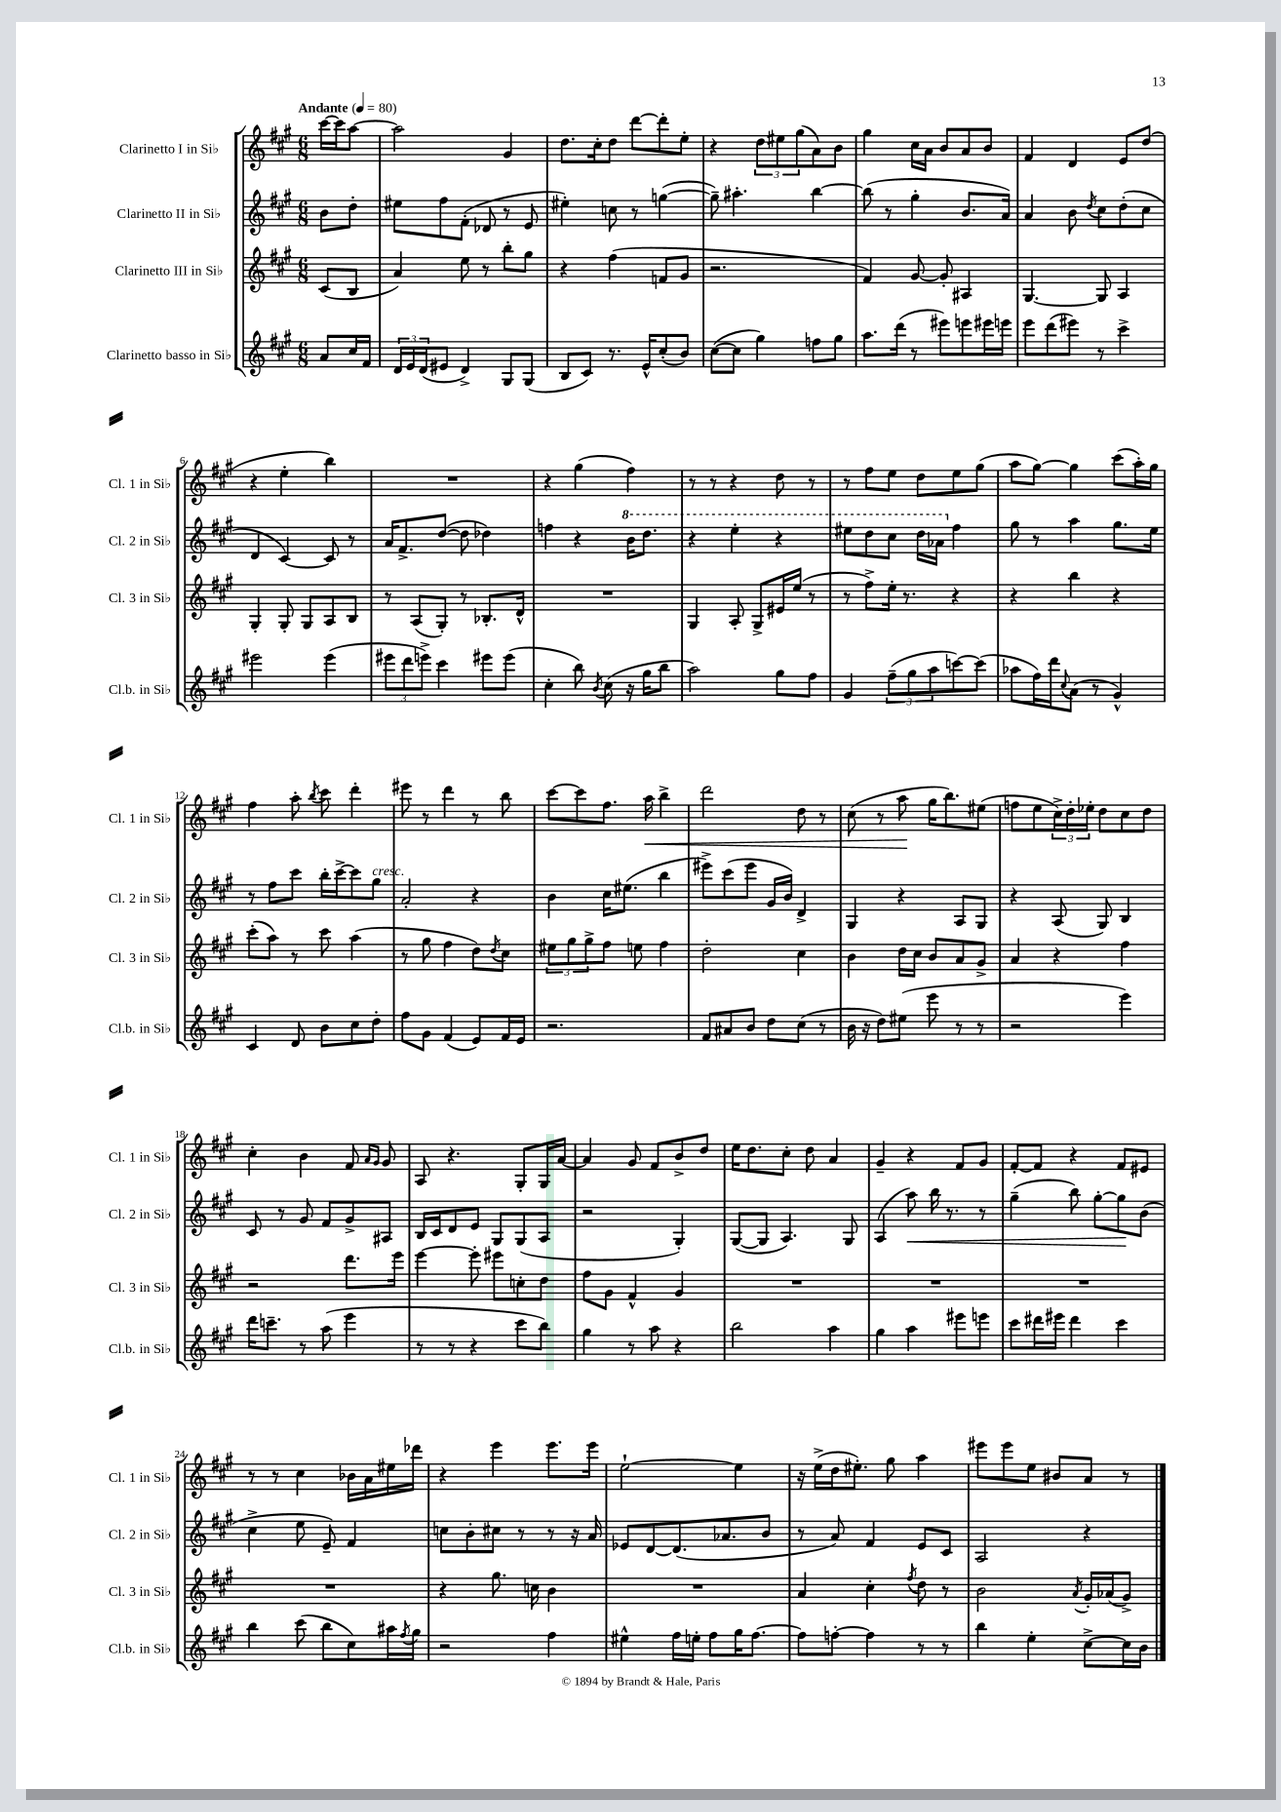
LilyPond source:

<<
\new StaffGroup <<
\new Staff = "s0" \with { instrumentName = "Clarinetto I in Sib" shortInstrumentName = "Cl. 1 in Sib" } {
    \clef treble \key a \major \numericTimeSignature \time 6/8 \partial 4 \tempo "Andante" 4 = 80
    cis'''16~ cis'''16 a''8~ |
    a''2 gis'4 |
    d''8. cis''16-. d''8 d'''8~ d'''8-. e''8-. |
    r4 \tuplet 3/2 { d''8 eis''8 gis''8( } a'8) b'8 |
    gis''4 cis''16 a'16 b'8 a'8 b'8 |
    fis'4 d'4 e'8 d''8( |
    r4 e''4-. b''4) |
    R2. |
    r4 gis''4( fis''4) |
    r8 r8 r4 d''8 r8 |
    r8 fis''8 e''8 d''8 e''8 gis''8( |
    a''8 gis''8~) gis''4 cis'''8( a''16-.) gis''16 |
    fis''4 a''8-. \acciaccatura { b''8 } cis'''8 d'''4-. |
    eis'''8 r8 d'''4 r8 b''8 |
    cis'''8~ cis'''8 fis''8. a''16\< b''4-> |
    d'''2 d''8 r8 |
    cis''8( r8 a''8\! gis''16 b''8.) eis''8( |
    f''8 e''8 \tuplet 3/2 { cis''16->) d''16-. ees''16-. } d''8 cis''8 d''8 |
    cis''4-. b'4 fis'8 \grace { a'16 gis'16 } gis'8 |
    a8 r4. gis8-. gis16 a'16~ |
    a'4 gis'8 fis'8 b'8-> d''8 |
    e''16 d''8. cis''8-. d''8 a'4 |
    gis'4-- r4 fis'8 gis'8 |
    fis'8~-. fis'8 r4 fis'8 eis'8 |
    r8 r8 cis''4 bes'16 a'16 eis''16 des'''16 |
    r4 e'''4 e'''8. e'''16 |
    e''2~-! e''4 |
    r16 e''16->( d''16 eis''8.-.) gis''8 a''4 |
    eis'''8 eis'''8 e''8 bis'8 a'8 r8 \bar "|." |
}
\new Staff = "s1" \with { instrumentName = "Clarinetto II in Sib" shortInstrumentName = "Cl. 2 in Sib" } {
    \clef treble \key a \major \numericTimeSignature \time 6/8 \partial 4
    b'8 d''8-. |
    eis''8 fis''8 fis'8-.( des'8 r8 e'8 |
    eis''4-.) c''8 r8 g''4~( |
    g''8--) ais''4.-. b''4~ |
    b''8( r8 gis''4-. b'8. a'16) |
    a'4 b'8 \acciaccatura { d''8 } cis''8 d''8-.( cis''8 |
    d'4 cis'4~) cis'8 r8 |
    a'16 fis'8.-> d''8~( d''8 des''4) |
    f''4 r4 \ottava #1 b''16 d'''8. |
    r4 e'''4-. r4 |
    eis'''8 d'''8 cis'''8 d'''16 aes''16 \ottava #0 fis''4 |
    gis''8 r8 a''4 gis''8. e''16 |
    r8 fis''8 cis'''8 b''16-. cis'''16~-> cis'''8 gis''8^\markup { \italic "cresc." } |
    a'2-. r4 |
    b'4 cis''16 eis''8.( b''4 |
    eis'''8->) cis'''8( eis'''8 gis'16 b'16) d'4-> |
    gis4 r4 a8 gis8 |
    r4 a8( gis8) b4 |
    cis'8 r8 gis'8 fis'8 gis'8-> ais8 |
    b16 cis'16 d'8 e'8 gis8 gis8( a8 |
    r2 gis4-.) |
    gis8~( gis8 a4.) gis8 |
    a4( a''8\<) b''16 r8. r8 |
    gis''4--( b''8) gis''8~-. gis''8\! b'8( |
    cis''4-> e''8 e'8--) fis'4 |
    c''8 b'8-. cis''8 r8 r8 r16 a'16 |
    ees'8 d'8~ d'8.( aes'8. b'8 |
    r8 a'8) fis'4 e'8 cis'8 |
    a2 r4 \bar "|." |
}
\new Staff = "s2" \with { instrumentName = "Clarinetto III in Sib" shortInstrumentName = "Cl. 3 in Sib" } {
    \clef treble \key a \major \numericTimeSignature \time 6/8 \partial 4
    cis'8( b8 |
    a'4) e''8 r8 b''8-. gis''8 |
    r4 fis''4( f'8 gis'8 |
    r2. |
    fis'4) gis'8~ gis'8-. ais4 |
    gis4.~ gis8 a4 |
    gis4-. gis8-. gis8 a8 b8 |
    r8 a8( gis8-.) r8 bes8.-. d'16-^ |
    R2. |
    gis4 a8-. gis8-> eis'16 e''16( r8 |
    r8 fis''8->) e''16-. r8. r4 |
    r4 b''4 r4 |
    cis'''8-.( a''8) r8 cis'''8 a''4( |
    r8 gis''8 fis''4 d''8) \acciaccatura { d''8 } cis''8 |
    \tuplet 3/2 { eis''8 gis''8 gis''8-> } fis''8 e''8 fis''4 |
    d''2-. cis''4 |
    b'4 d''16 cis''16 b'8 a'8 gis'8-> |
    a'4 r4 fis''4 |
    r2 d'''8. e'''16 |
    e'''4~ e'''8-. eis'''8 c''8-. d''8 |
    fis''8 gis'8 fis'4-^ gis'4 |
    R2. |
    R2. |
    R2. |
    R2. |
    r4 gis''8. c''16 b'4 |
    R2. |
    a'4 cis''4-. \acciaccatura { fis''8 } d''8 r8 |
    b'2 \acciaccatura { a'8 } gis'16-. aes'16( gis'8->) \bar "|." |
}
\new Staff = "s3" \with { instrumentName = "Clarinetto basso in Sib" shortInstrumentName = "Cl.b. in Sib" } {
    \clef treble \key a \major \numericTimeSignature \time 6/8 \partial 4
    a'8 cis''16 fis'16 |
    \tuplet 3/2 { d'16 e'16 d'16( } eis'8 d'4->) gis8 gis8( |
    b8 cis'8) r8. e'16-^ cis''8-.( b'8) |
    cis''8~( cis''8 gis''4) f''8 gis''8 |
    a''8. d'''16( r8 eis'''8) e'''8 eis'''16 e'''16 |
    e'''8 d'''8( eis'''8) r8 cis'''4-> |
    eis'''2 eis'''4( |
    \tuplet 3/2 { eis'''8 d'''8 e'''8->) } cis'''4 eis'''8 eis'''8( |
    cis''4-. b''8) \acciaccatura { b'8 } cis''8( r16 gis''16 b''8 |
    a''2) gis''8 fis''8 |
    gis'4 \tuplet 3/2 { fis''8--( gis''8 a''8 } c'''8~) c'''8( |
    aes''8 fis''16) d'''16 \appoggiatura { cis''8 } a'8( r8 gis'4-^) |
    cis'4 d'8 b'8 cis''8 d''8-. |
    fis''8 gis'8 fis'4( e'8) fis'16 e'16 |
    r2. |
    fis'8 ais'8 b'8 d''8 cis''8( r8 |
    b'16 r16 d''8) eis''8( e'''8 r8 r8 |
    r2 e'''4) |
    d'''16 c'''8.-- r8 a''8( e'''4 |
    r8 r8 r4 cis'''8 b''8) |
    gis''4 r8 a''8 r4 |
    b''2 a''4 |
    gis''4 a''4 eis'''8 e'''8 |
    cis'''8 dis'''16 eis'''16 dis'''4 cis'''4 |
    b''4 cis'''8( b''8 cis''8) ais''16 \acciaccatura { fis''8 } gis''16 |
    r2 fis''4 |
    eis''4-^ fis''16 e''16-. fis''8 gis''16 fis''8.~ |
    fis''8 f''8~-. f''4 r8 r8 |
    b''4 e''4-. cis''8~-> cis''16 b'16 \bar "|." |
}
>>
>>
